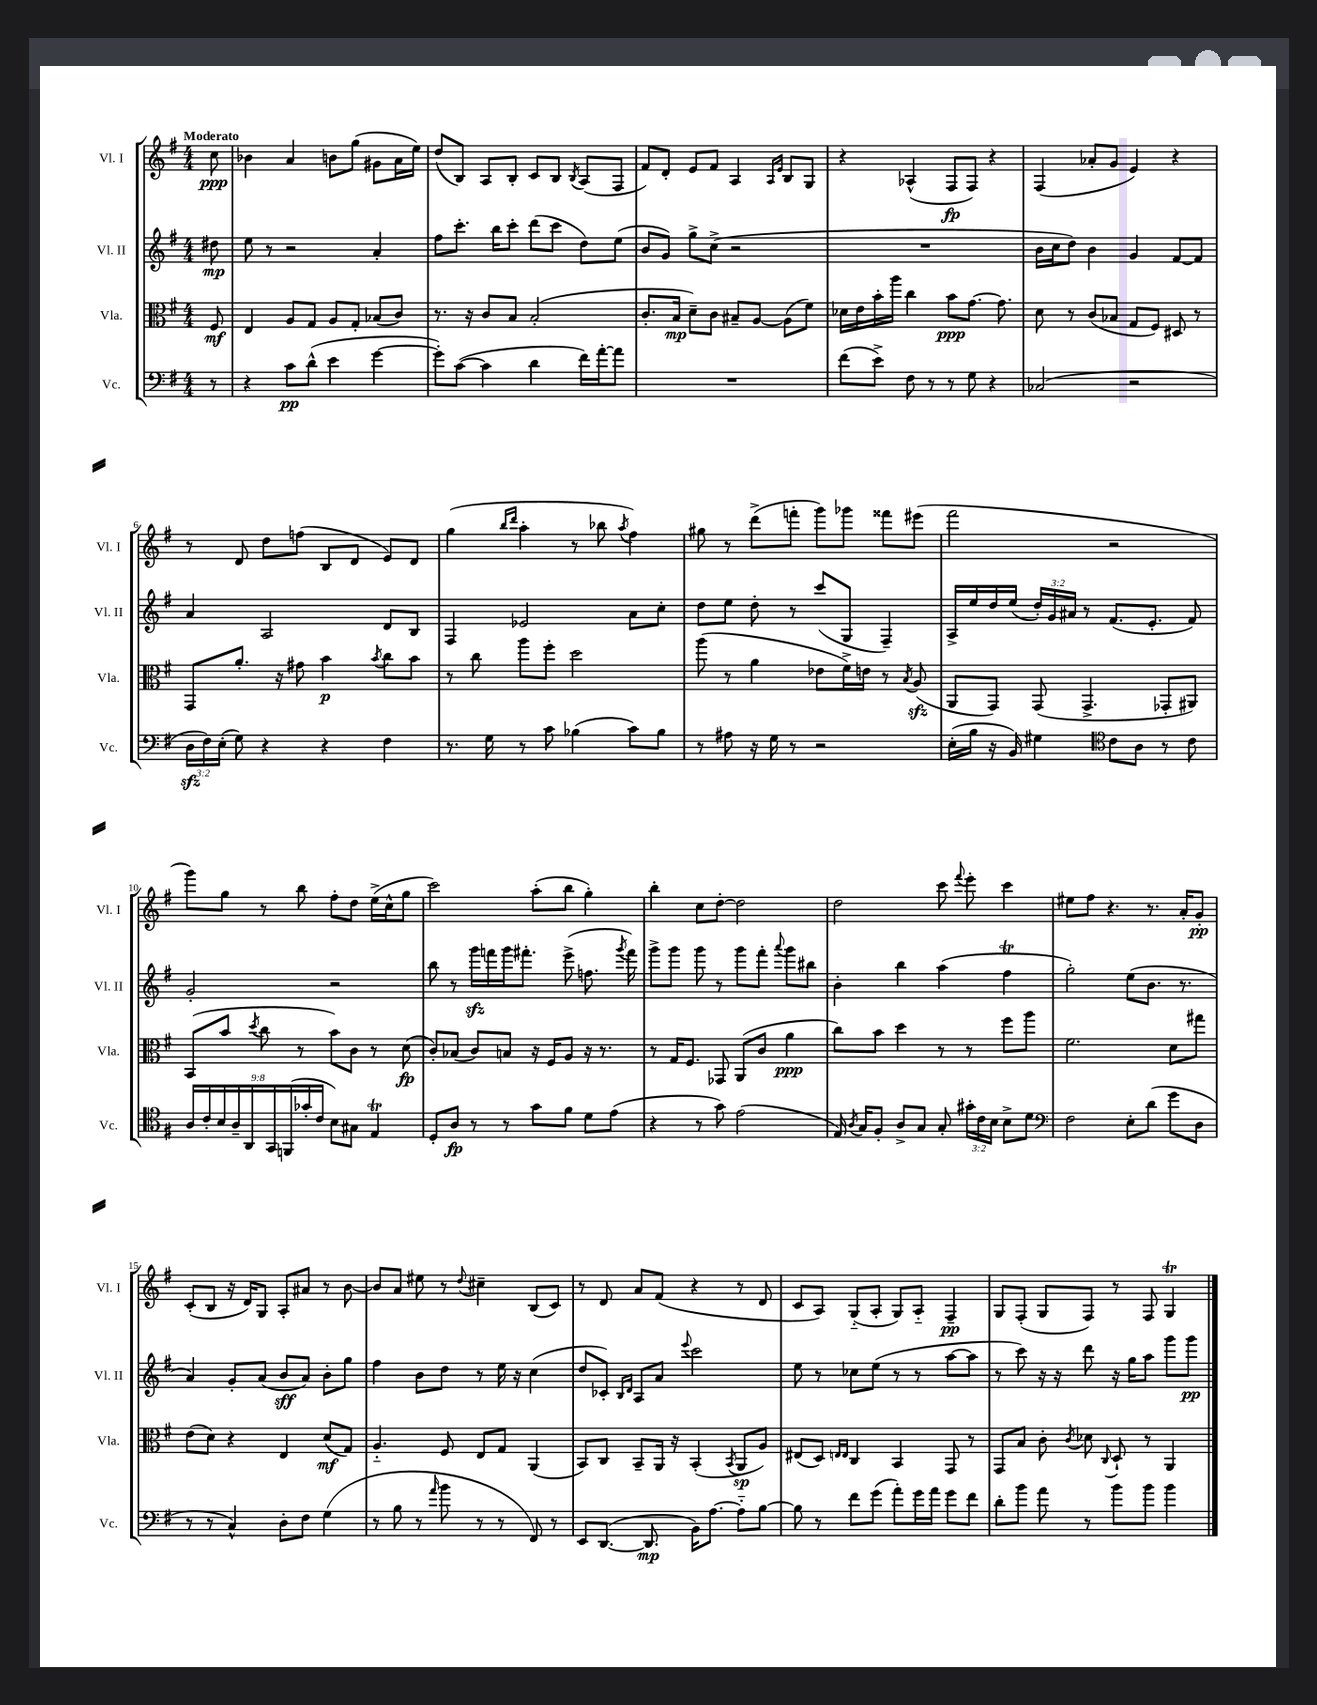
<<
\new StaffGroup <<
\new Staff = "s0" \with { instrumentName = "Vl. I" shortInstrumentName = "Vl. I" } {
    \clef treble \key g \major \numericTimeSignature \time 4/4 \partial 8 \tempo "Moderato"
    \autoBeamOff c''8\ppp |
    bes'4 a'4 b'8[ g''8]( gis'8[ a'16 e''16]) |
    d''8[( b8]) a8[ b8]-. c'8[ b8] \acciaccatura { b8 } a8[( fis8] |
    fis'8[) d'8]-. e'8[ fis'8] a4 \grace { a16[ e'16] } b8[ g8] |
    r4 aes4-^( fis8[\fp fis8]) r4 |
    fis4( aes'8[-. g'8] e'4) r4 |
    r8 d'8 d''8[ f''8]( b8[ d'8] e'8[) d'8] |
    g''4( \grace { b''16[ d'''16] } a''4-. r8 bes''8 \acciaccatura { a''8 } fis''4) |
    gis''8 r8 d'''8[->( f'''8]-. g'''8[) ges'''8] fisis'''8[ eis'''8]( |
    fis'''2 r2 |
    g'''8[) g''8] r8 b''8 fis''8[-. d''8] e''16[->( c''16-^ g''8] |
    c'''2) a''8[-.( b''8] g''4-.) |
    b''4-. c''8[ d''8]~-. d''2 |
    d''2 c'''8 \appoggiatura { fis'''8 } e'''8-. c'''4 |
    eis''8[ fis''8] r4. r8. a'16[-. g'8]-.\pp |
    c'8[-.( b8] r16 d'16[) g8] a8[-. ais'8] r8 b'8~ |
    b'8[ a'8] eis''8 r8 \appoggiatura { d''8 } cis''4-- b8[( c'8]) |
    r8 d'8 a'8[ fis'8]( r4 r8 d'8 |
    c'8[ a8]) g8[-_( a8]-. g8[) a8]-_ fis4--\pp |
    g8[ fis8]-.( g8[ fis8]) r8 fis8 g4\trill \bar "|." |
}
\new Staff = "s1" \with { instrumentName = "Vl. II" shortInstrumentName = "Vl. II" } {
    \clef treble \key g \major \numericTimeSignature \time 4/4 \override Staff.TupletNumber.text = #tuplet-number::calc-fraction-text \partial 8
    \autoBeamOff dis''8\mp |
    e''8 r8 r2 a'4-. |
    fis''8[ c'''8.]-. b''16[ c'''8]-. d'''8[( c'''8] d''8[) e''8]( |
    b'8[ g'8]) g''8[-> c''8]->( r2 |
    R1 |
    b'16[ c''16 d''8]) b'4 g'4 fis'8[~ fis'8] |
    a'4 a2 d'8[ b8] |
    fis4 ees'2 a'8[ c''8]-. |
    d''8[ e''8] d''8-. r8 c'''8[( g8] fis4--) |
    a16[-> e''16 d''16 e''16]( \tuplet 3/2 { d''16[-.) g'16 ais'16] } r8 fis'8.[( e'8.]-. fis'8) |
    g'2-. r2 |
    b''8 r8 g'''16[\sfz f'''16 g'''16 fis'''8.]-. e'''8->( f''8. \acciaccatura { g'''8 } fis'''16) |
    g'''8[-> g'''8] g'''8 r8 g'''8[ fis'''8]-. \appoggiatura { a'''8 } g'''8[ bis''8] |
    b'4-. b''4 a''4( fis''4\trill |
    g''2-.) e''8[( b'8.] r8. |
    a'4) g'8[-. a'8]( b'8[\sff a'8]) b'8[-. g''8] |
    fis''4 b'8[ d''8] r8 e''16 r16 c''4( |
    d''8[ ces'8]-.) \grace { b16[ d'16] } a8[ a'8] \appoggiatura { e'''8 } c'''2 |
    e''8 r8 ces''8[ e''8]( r8 r8 a''8[~ a''8] |
    r8 c'''8) r16 r16 d'''8 r16 g''16[ a''8] g'''8[ g'''8]\pp \bar "|." |
}
\new Staff = "s2" \with { instrumentName = "Vla." shortInstrumentName = "Vla." } {
    \clef alto \key g \major \numericTimeSignature \time 4/4 \partial 8
    \autoBeamOff fis8\mf |
    e4 a8[ g8] a8[ g8]-. bes8[( c'8]) |
    r8. r16 c'8[ b8] b2-.( |
    c'8.[-. b16]\mp d'8[--) c'8] bis8[-- a8]~ a8[( fis'8]) |
    des'16[ e'16 b'16-. a''16] c''4 b'8[\ppp g'8.]~ g'8. |
    d'8 r8 c'8[( bes8] g8[ fis8]) dis8 r8 |
    g,8[ a'8.]-. r16 gis'8 b'4\p \acciaccatura { b'8 } c''8[ b'8] |
    r8 c''8 a''8[ fis''8]-. d''2 |
    a''8( r8 a'4 ees'8[ fis'16->) e'16] r8 \acciaccatura { b8 } a8\sfz( |
    a,8[ g,8]) g,8( g,4.-> ges,8[-. ais,8]) |
    b,8[( b'8] \acciaccatura { d''8 } c''8 r8 b'8[) c'8] r8 d'8\fp( |
    c'8[-.) bes8]( c'8[) b8] r16 fis16[ a8] r16 r8. |
    r8 g16[ fis8.] ges,8 a,8[( c'8] a'4\ppp |
    c''8[) b'8] d''4 r8 r8 fis''8[ a''8] |
    fis'2. d'8[ gis''8] |
    e'8[( d'8]) r4 e4 d'8[\mf( g8]) |
    a4.-_ fis8 e8[ g8] a,4( |
    b,8[) c8] b,8[-- a,16] r16 b,4-.( \acciaccatura { b,8 } a,8[\sp a8]) |
    eis8[( d8]) \grace { e16[ e16] } c4 b,4 g,8 r8 |
    g,8[ b8] c'8-. \acciaccatura { c'8 } des'8 \appoggiatura { c8 } d8-! r8 a,4 \bar "|." |
}
\new Staff = "s3" \with { instrumentName = "Vc." shortInstrumentName = "Vc." } {
    \clef bass \key g \major \numericTimeSignature \time 4/4 \override Staff.TupletNumber.text = #tuplet-number::calc-fraction-text \partial 8
    \autoBeamOff r8 |
    r4 c'8[\pp d'8]-^( e'4 g'4~ |
    g'8[-.) c'8]~( c'4 d'4 fis'16[) a'16~-. a'8] |
    R1 |
    fis'8[( e'8]->) fis8 r8 r8 g8 r4 |
    ces2( r2 |
    \tuplet 3/2 { d16[\sfz fis16) e16]-.( } g8) r4 r4 fis4 |
    r8. g16 r8 c'8 bes4( c'8[) bes8] |
    r8 ais8 r16 g16 r8 r2 |
    e16[-.( b16] r16 b,16) gis4 \clef tenor c'8[ a8] r8 c'8 |
    \tuplet 9/8 { a16[ c'16-. b16 a16-- a,16 g,16 f,16( ges'16-. c'16] } b8[) gis8] e4\trill |
    d8[-. a8]\fp r8 r8 g'8[ fis'8] d'8[ e'8]( |
    r4 r8 g'8) e'2( |
    e16) \acciaccatura { a8 } g16[ fis8]-. a8[-> g8] g8-. \tuplet 3/2 { gis'16[-. c'16 b16] } b8[-> d'8] |
    \clef bass fis2 e8[-. d'8]( g'8[ d8] |
    r8 r8 c4-^) d8[-. fis8] g4( |
    r8 b8 r8 \grace { a'16 } b'8 r8 r8 fis,8) r8 |
    e,8[ d,8.]~( d,8.\mp b,16[) a8.]~ a8[-_ b8]~ |
    b8 r8 fis'8[ g'8]( a'8[-.) g'16 a'16] g'8[ fis'8] |
    d'8[-. b'8] a'8 r8 b'8[ b'8] b'4 \bar "|." |
}
>>
>>
